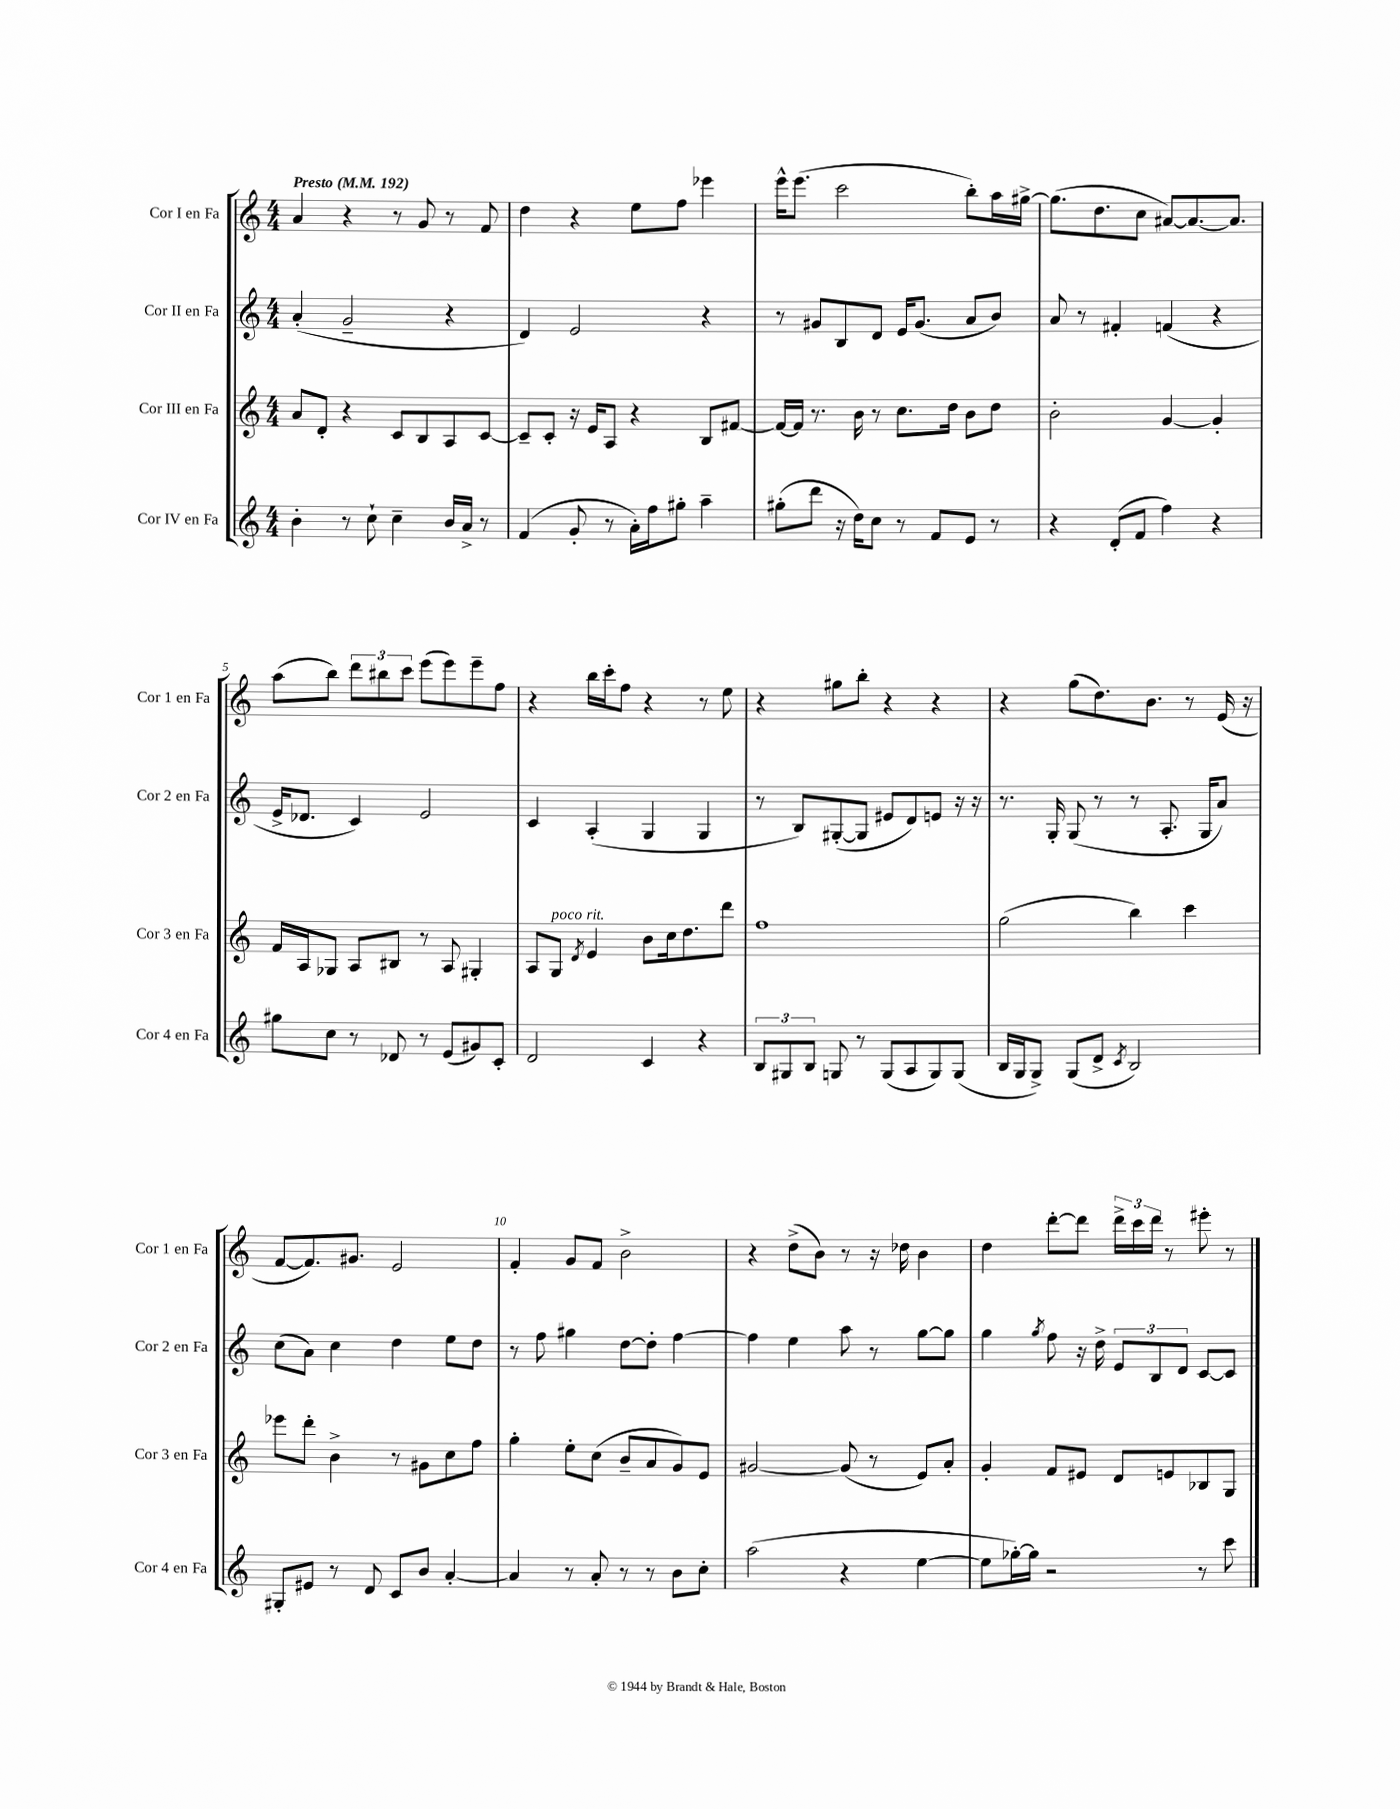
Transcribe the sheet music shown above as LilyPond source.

<<
\new StaffGroup <<
\new Staff = "s0" \with { instrumentName = "Cor I en Fa" shortInstrumentName = "Cor 1 en Fa" } {
    \clef treble \key c \major \numericTimeSignature \time 4/4 \tempo "Presto" 4 = 192
    a'4 r4 r8 g'8 r8 f'8 |
    d''4 r4 e''8 f''8 ees'''4 |
    e'''16-^ e'''8.( c'''2 b''8-.) a''16 gis''16~-> |
    gis''8.( d''8. c''8 ais'8~) ais'8.~ ais'8. |
    a''8( b''8) \tuplet 3/2 { d'''8 bis''8 c'''8 } e'''8( e'''8) e'''8-- f''8 |
    r4 b''16 c'''16-. f''8 r4 r8 e''8 |
    r4 gis''8 b''8-. r4 r4 |
    r4 g''8( d''8.) b'8. r8 e'16( r16 |
    f'8~ f'8.) gis'8. e'2 |
    f'4-. g'8 f'8 b'2-> |
    r4 d''8->( b'8) r8 r16 des''16 b'4 |
    d''4 d'''8~-. d'''8 \tuplet 3/2 { d'''16-> c'''16 d'''16 } r8 eis'''8-. r8 \bar "|." |
}
\new Staff = "s1" \with { instrumentName = "Cor II en Fa" shortInstrumentName = "Cor 2 en Fa" } {
    \clef treble \key c \major \numericTimeSignature \time 4/4
    a'4-.( g'2-- r4 |
    d'4) e'2 r4 |
    r8 gis'8 b8 d'8 e'16 gis'8.( a'8 b'8) |
    a'8 r8 fis'4-. f'4( r4 |
    e'16-> des'8. c'4) e'2 |
    c'4 a4-.( g4 g4 |
    r8 b8) gis8~-.( gis8 eis'8 d'8) e'8 r16 r16 |
    r8. g16-. g8( r8 r8 a8.-. g16 a'8) |
    c''8( a'8) c''4 d''4 e''8 d''8 |
    r8 f''8 gis''4 d''8~ d''8-. f''4~ |
    f''4 e''4 a''8 r8 g''8~ g''8 |
    g''4 \acciaccatura { g''8 } f''8 r16 d''16-> \tuplet 3/2 { e'8 b8 d'8 } c'8~ c'8 \bar "|." |
}
\new Staff = "s2" \with { instrumentName = "Cor III en Fa" shortInstrumentName = "Cor 3 en Fa" } {
    \clef treble \key c \major \numericTimeSignature \time 4/4
    a'8 d'8-. r4 c'8 b8 a8 c'8~ |
    c'8-- c'8-. r16 e'16 a8 r4 b8 fis'8~ |
    fis'16~ fis'16 r8. b'16 r8 c''8. d''16 b'8 d''8 |
    b'2-. g'4~ g'4-. |
    f'16 a16 ges8 a8 bis8 r8 a8 gis4-. |
    a8 g8^\markup { \italic "poco rit." } \acciaccatura { d'8 } e'4 b'8 c''16 d''8. d'''8 |
    f''1 |
    g''2( b''4) c'''4 |
    ees'''8 d'''8-. b'4-> r8 gis'8 c''8 f''8 |
    g''4-. e''8-. c''8( b'8-- a'8 g'8) e'8 |
    gis'2~ gis'8( r8 e'8) a'8-. |
    g'4-. f'8 eis'8 d'8 e'8 bes8 g8 \bar "|." |
}
\new Staff = "s3" \with { instrumentName = "Cor IV en Fa" shortInstrumentName = "Cor 4 en Fa" } {
    \clef treble \key c \major \numericTimeSignature \time 4/4
    b'4-. r8 c''8-! c''4-- b'16 a'16-> r8 |
    f'4( g'8-. r8 a'16-.) f''16 gis''8-. a''4-- |
    gis''8-.( d'''8 r16 d''16) c''8 r8 f'8 e'8 r8 |
    r4 d'8-.( f'8 f''4) r4 |
    gis''8 c''8 r8 des'8 r8 e'8( gis'8) c'8-. |
    d'2 c'4 r4 |
    \tuplet 3/2 { b8 gis8 b8 } g8 r8 g8( a8 g8) g8( |
    b16 g16 g8->) g8( d'8-> \acciaccatura { c'8 } b2) |
    gis8-. eis'8 r8 d'8 c'8 b'8 a'4~-. |
    a'4 r8 a'8-. r8 r8 b'8 c''8-. |
    a''2( r4 e''4~ |
    e''8 ges''16~-.) ges''16 r2 r8 c'''8 \bar "|." |
}
>>
>>
\layout { \context { \Score \override BarNumber.break-visibility = ##(#f #t #t) barNumberVisibility = #(every-nth-bar-number-visible 5) } }
